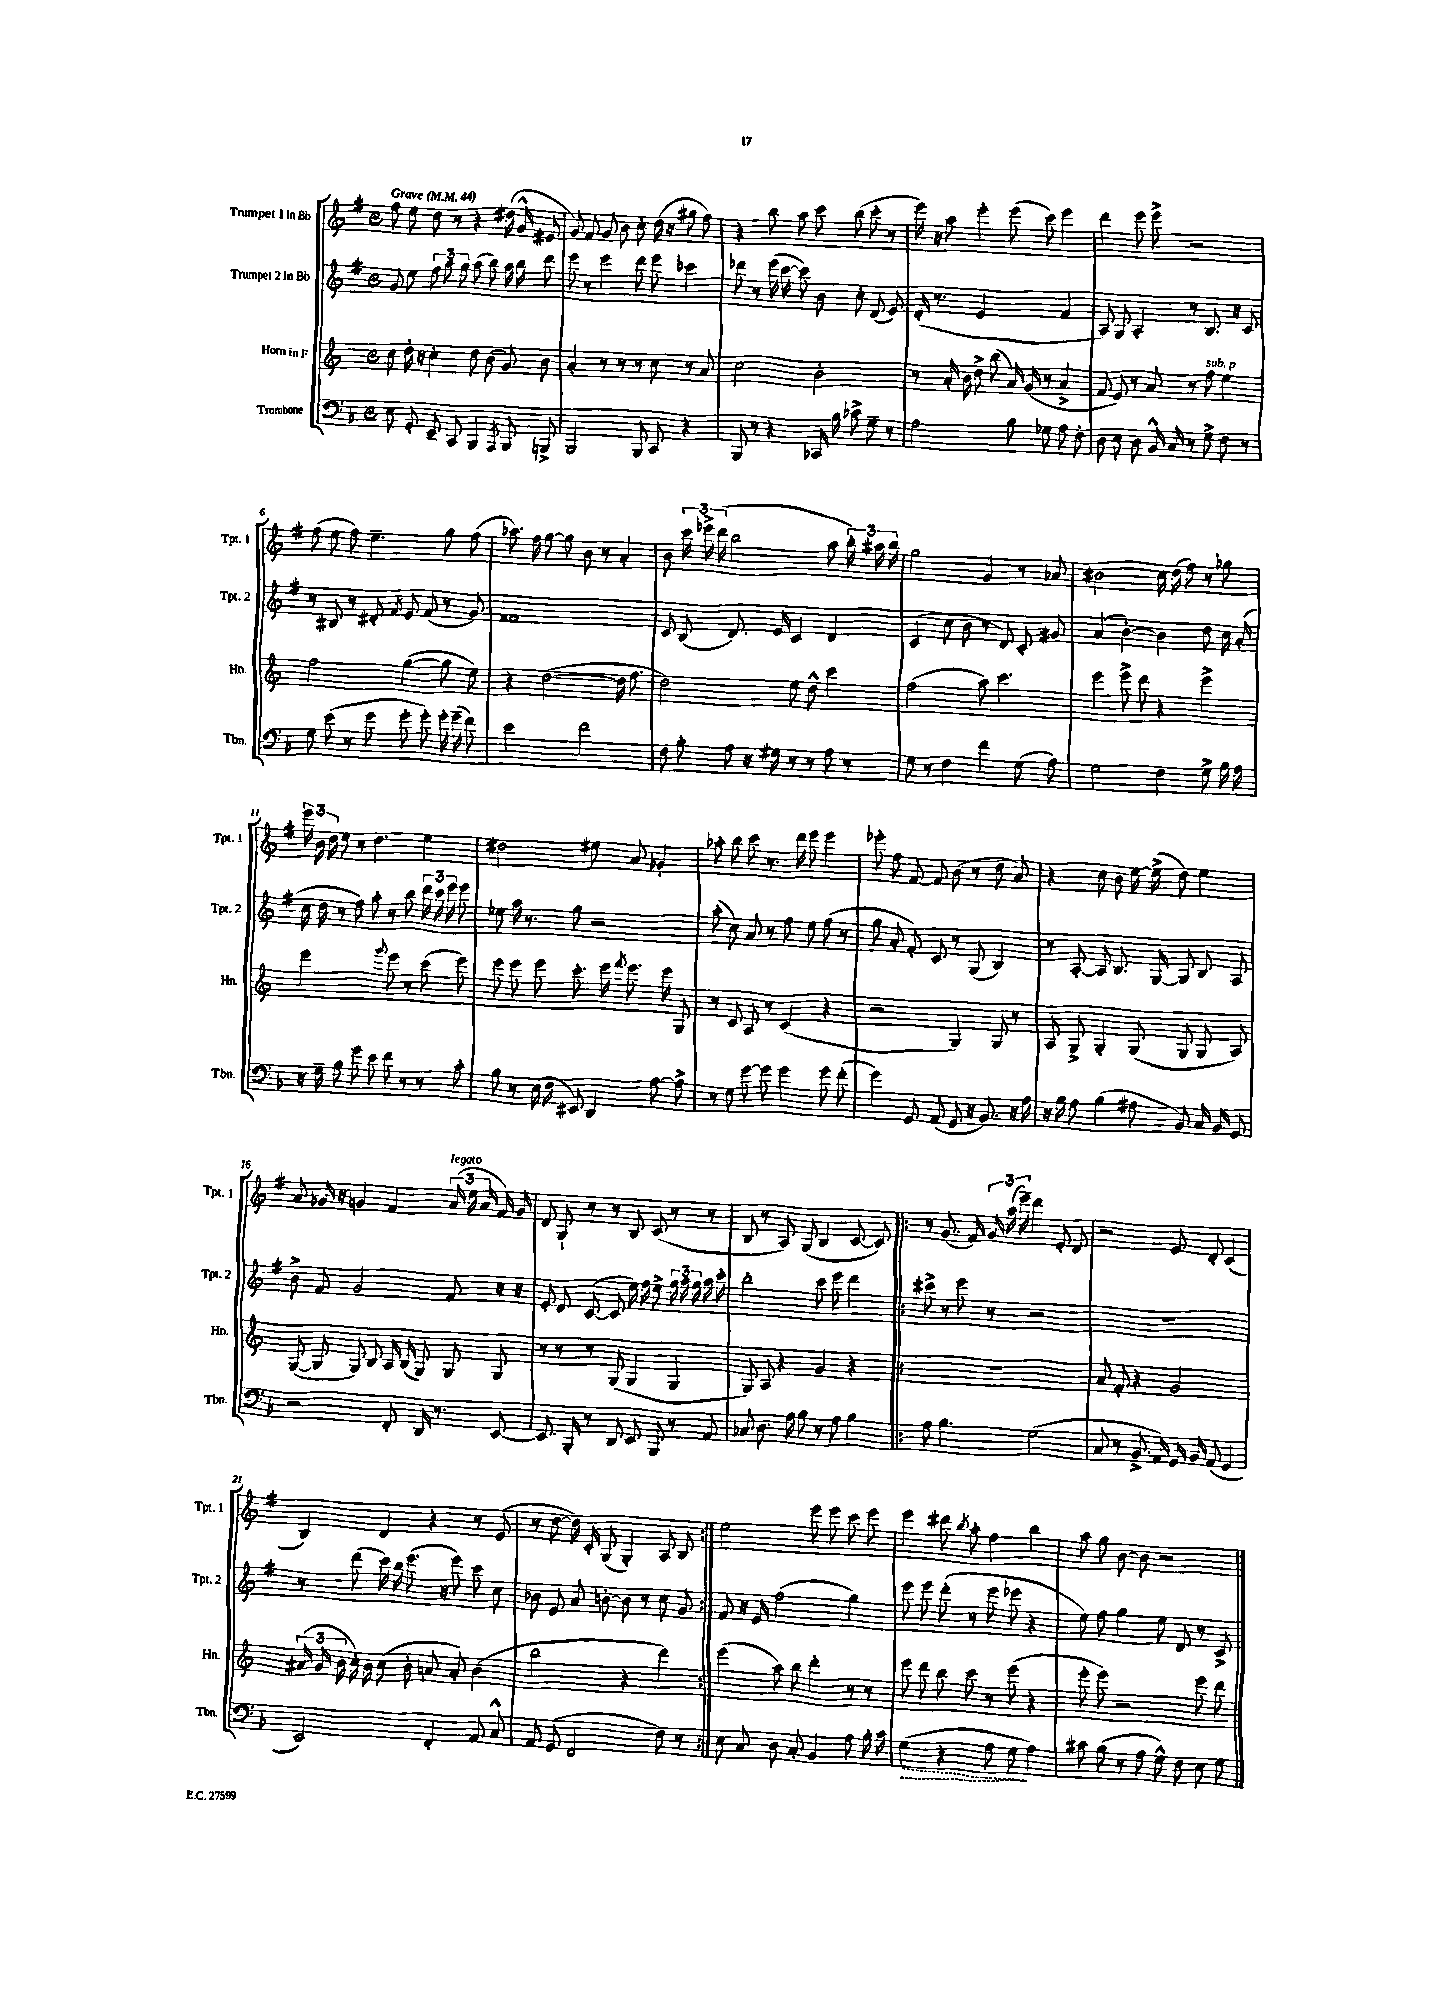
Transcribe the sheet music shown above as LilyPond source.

<<
\new StaffGroup <<
\new Staff = "s0" \with { instrumentName = "Trumpet 1 in Bb" shortInstrumentName = "Tpt. 1" } {
    \clef treble \key g \major \defaultTimeSignature \time 4/4 \tempo "Grave" 4 = 44
    \autoBeamOff fis''8 e''8 d''8 r8 r4 dis''16( g'16-^ eis'8 |
    g'8) fis'8 g'8 b'8 c''8-. d''16( r16 gis''8 fis''8) |
    r4 b''8 a''8 c'''8 b''8( c'''8-. r8 |
    e'''16) r16 a''8 e'''4-. e'''8( c'''8) e'''4 |
    d'''4 e'''8 e'''8-> r2 |
    fis''8( e''8 fis''8) e''4.-- g''8 fis''8( |
    aes''8.) fis''16 g''8~ g''8 b'8 r8 a'4-. |
    b'8 \tuplet 3/2 { c'''16 ees'''16-> d'''16( } b''2 a''8 \tuplet 3/2 { b''16-.) ais''16 b''16 } |
    g''2 g'4 r8 aes'8 |
    bis'2 c''16 d''16( fis''8) r8 ges''8 |
    \tuplet 3/2 { e'''16 b'16 d''16 } e''8 r8 d''4. e''4 |
    dis''2 eis''8 a'8 ges'4-. |
    aes''8-. b''8 c'''8 r8. d'''16 e'''8 e'''4 |
    ees'''8-. fis''8 fis'8~ fis'8 b'8( r8 d''8 a'8) |
    r4 c''8 b'8 e''16~ e''16->( d''8) e''4 |
    a'8 ges'16 r16 g'4 fis'4 \tuplet 3/2 { a'16^\markup { \italic "legato" }( e''16 a'16 } fis'16) g'16 |
    d'8 g8-! r8 r8 b8 c'8( r8 r8 |
    b8 r8 a8) g8( b4 c'8~ c'8) |
    \repeat volta 2 { r8 g'8.( fis'16) \tuplet 3/2 { g'16 a''16( e'''16--) } d'''4 e'8-. d'8 |
    r2 e'8 d'8-. c'4( |
    b4) d'4 r4 r8 e'8( |
    r8 d''8~ d''16) c'16-. g8( g4-.) a8 b8 | }
    e''2 e'''8 e'''8 c'''8 e'''8 |
    e'''4 dis'''8 \acciaccatura { b''8 } a''8-. fis''4 b''4 |
    a''8 g''8 b'8~ b'8 r2 \bar "|." |
}
\new Staff = "s1" \with { instrumentName = "Trumpet 2 in Bb" shortInstrumentName = "Tpt. 2" } {
    \clef treble \key g \major \defaultTimeSignature \time 4/4
    \autoBeamOff g'8 e''8 \tuplet 3/2 { fis''8 a''8 g''8 } a''8( b''8) a''16 b''16 d'''8 |
    e'''8 r8 e'''4 d'''8 e'''8 ces'''4 |
    des'''8 r8 e'''16( c'''16~ c'''8) b'8 c''8-. d'8( e'8) |
    d'16-.( r8. e'2 fis'4 |
    a8) g8 a4-. r8 b8. r16 c'8 |
    r8 bis8 r8 dis'8-. \acciaccatura { fis'8 } e'8 fis'8( r8 g'8) |
    fisis'1 |
    c'8 b8( d'8.) e'16 c'4 d'4 |
    c'4( c''8 b'8 r8 d'8) c'8-. gis'8 |
    a'4( b'4~-.) b'4 d''8 c''16 a'16-.( |
    c''16 d''16 r8 fis''8) a''8-. r8 b''8 \tuplet 3/2 { d'''16 c'''16 e'''16 } e'''8 |
    ees''8 a''16 r8. g''8 r2 |
    a''8-.( c''8) a'8 r8 fis''8 e''8 fis''8( r8 |
    g''8 a'8-. fis'8-.) c'8 r8 g8( b4) |
    r8 a8~-. a8 b8. g16~ g8 b8 a8 |
    b'8-> fis'8 g'2 fis'8 r16 r16 |
    e'8-. d'8 c'8~( c'8 e''16) fis''16 e''8-> \tuplet 3/2 { g''16 a''16 g''16 } a''16 c'''16-. |
    b''2-. c'''8 e'''8 d'''4 |
    \repeat volta 2 { cis'''8-> r8 e'''8 r8 r2 |
    R1 |
    r8 d'''8( c'''16) b''16 e'''8.( r16 e'''8) c'''8 c''8 |
    bes'8 e'8 a'8 b'8~-. b'8 r8 c''8 g'8 | }
    fis'8 r16 e'16 fis''2( g''4) |
    e'''8 e'''8 d'''8-.( r8 e'''8 ees'''8 r4 |
    e''8) fis''8 g''4 e''8 d'8 r8 c'8-> \bar "|." |
}
\new Staff = "s2" \with { instrumentName = "Horn in F" shortInstrumentName = "Hn." } {
    \clef treble \key c \major \defaultTimeSignature \time 4/4
    \autoBeamOff c''8 d''16-. r16 c''4-. d''8 b'8( g'8) b'8 |
    a'4-. r8 r8 r8 c''8 r8 a'8 |
    c''2 b'2-. |
    r8 a'16-. b'16 d''8-> b''8( a'16) g'16( r8 a'4-> |
    f'8 e'8) r8 a'8 r8 f''8^\markup { \italic "sub. p" } e''4 |
    f''2 g''4~( g''8 e''8) |
    r4 d''2~( d''16 f''8. |
    d''2) e''8 d''8-^ c'''4 |
    f''2( a''8) c'''4. |
    e'''4 e'''8-> d'''8 r4 e'''4-> |
    e'''2 \appoggiatura { g'''8 } e'''8 r8 c'''8( e'''8) |
    e'''8 e'''8 e'''8 c'''8.-. e'''16 \acciaccatura { f'''8 } e'''8. e'''16 g8 |
    r8 c'8 a8 r8 c'4( r4 |
    r2 g4) g8 r8 |
    a8 g8-> g4-. g8( g8 g8 a8) |
    g8~( g8 g8) b8 a16 b16( g8) g8 g8 |
    r8 r8 r8 g8( g4 g4 |
    g8) a8 r4 g'4 r4 |
    \repeat volta 2 { R1 |
    a'8 f'8-. r4 g'2 |
    \tuplet 3/2 { ais'16( g'16 b'16 } c''16-.) b'16 c''8( b'8-. a'8 a'8-.) b'4( |
    b''2 r4 d'''4) | }
    e'''4( a''8) b''8 d'''4-. r8 r8 |
    e'''8 d'''8 b''8 c'''8 r8 e'''8( r4 |
    e'''8-. e'''8) r2 e'''8 d'''8 \bar "|." |
}
\new Staff = "s3" \with { instrumentName = "Trombone" shortInstrumentName = "Tbn." } {
    \clef bass \key f \major \defaultTimeSignature \time 4/4
    \autoBeamOff e8 g,8-. e,8-- c,8 bes,,4 \acciaccatura { a,,8 } bes,,8 b,,8-> |
    bes,,2 bes,,8 c,8 r4 |
    bes,,8 r8 r4 ces,16 bes16 ces'8-> g8-- r8 |
    a2 bes8 ges8 a8 f8-. |
    d8 e8 d8 bes,16-^ c16 r8 g8-> f8 r8 |
    g8 e'8( r8 g'8 g'8-. g'8-.) g'16-. g'16--( f'8) |
    e'2 f'2 |
    f8 bes8-. a8 r16 gis16 r8 r8 a8 r8 |
    g8 r8 f4 f'4 g8( a8) |
    g2 f4 g8-> bes16 a16 |
    r16 g16-- bes8 g'8 e'8 f'8 r8 r8 c'8-. |
    bes8 r8 e16( f16 eis,8) d,4 a8~ a8-> |
    r8 g8 g'8~ g'8 g'4 g'8 f'8-.( |
    g'4) g,8 a,8( g,8 r16 bes,8.) r16 a16 |
    r16 bes16 a8 bes4( ais8 bes,8) c16 bes,16 g,8 |
    r2 f,8-. d,16 r8. e,8~ |
    e,8. bes,,16-. r8 d,8 e,8 bes,,8 r8 a,8 |
    ces8 d8. a16 bes8 r8 a8 bes4 |
    \repeat volta 2 { a8 bes4. g2( |
    c8 r8 bes,8.-> a,16) g,16 bes,16 a,8( g,4 |
    e,2) f,4-. a,8 c8-^ |
    a,8 g,8( f,2 f8) r8 | }
    e8 c8 d8 c8-. bes,4 a8 bes16-. c'16 |
    \once \override Hairpin.style = #'dashed-line g4\>( r4 a8 g8\! a4) |
    cis'8 bes8( r8 a8 g8-^) f8 e8 g8 \bar "|." |
}
>>
>>
